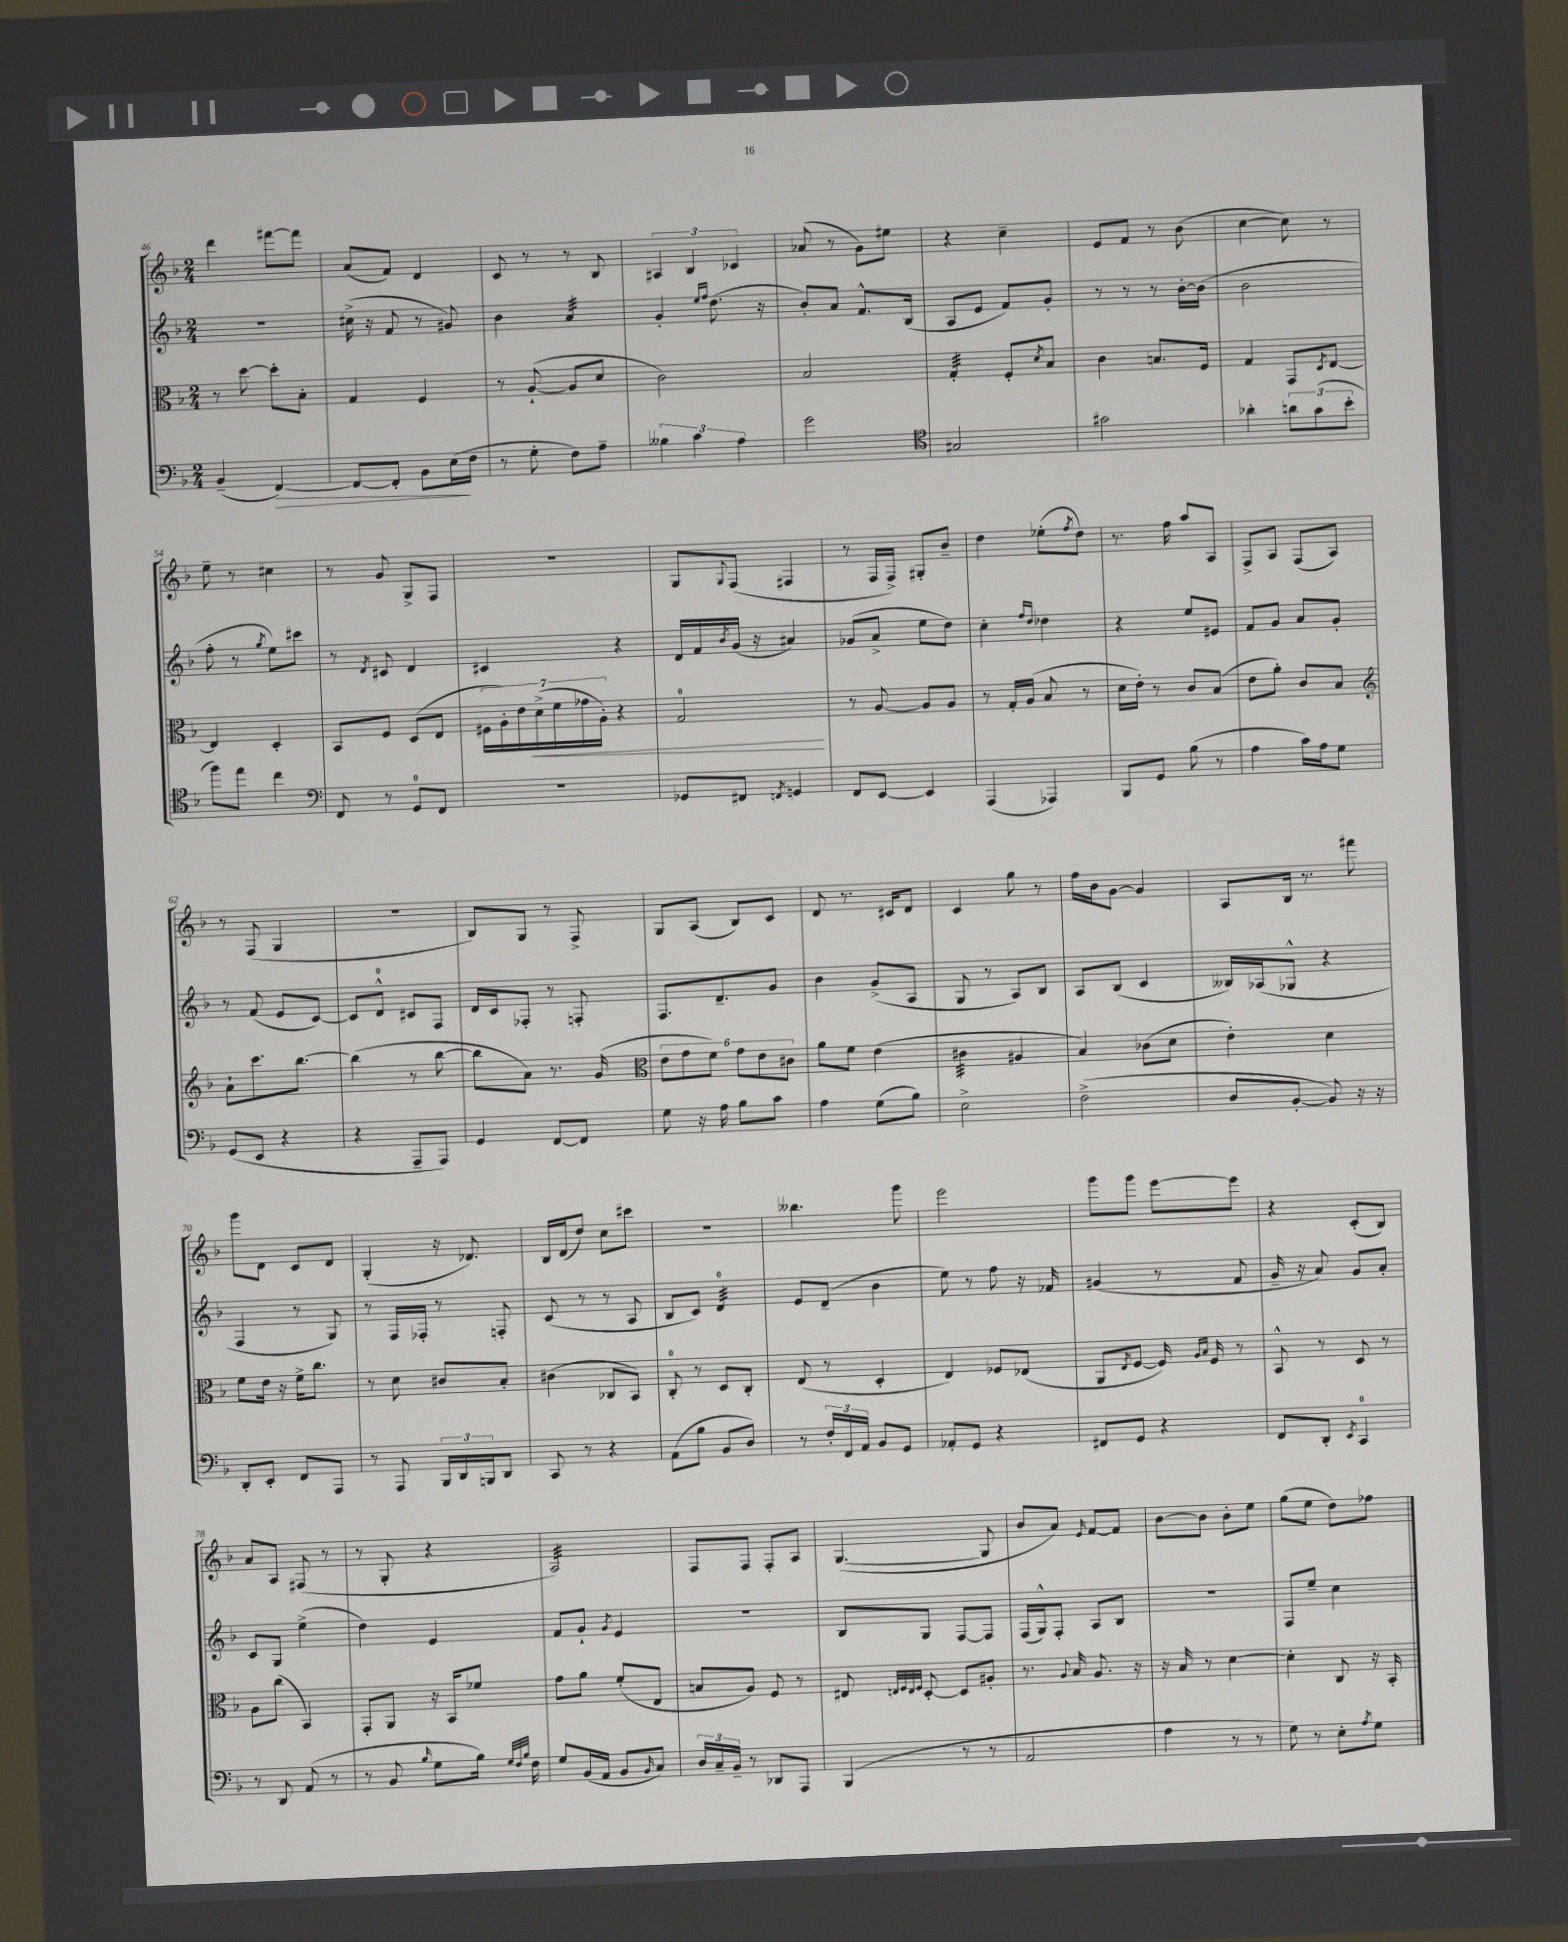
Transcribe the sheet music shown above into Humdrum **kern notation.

**kern	**kern	**kern	**kern
*staff4	*staff3	*staff2	*staff1
*clefF4	*clefC3	*clefG2	*clefG2
*k[b-]	*k[b-]	*k[b-]	*k[b-]
*M2/4	*M2/4	*M2/4	*M2/4
(4BB-~	8r	2r	4ddd
.	[8dd	.	.
[4FF)	8dd']	.	[8fff#
.	8B-'	.	8fff#]
=	=	=	=
8FF_	4G	(16cc#^	(8a
.	.	16r	.
8FF']	.	8f	8f)
8BB-	4F	8r	4d
(16E	.	8g#)	.
16F	.	.	.
=	=	=	=
8r	8r	4b-	8c
8G'	([8A`	.	8r
8F)	8A]	4a	8r
8A~	8d	.	8B-
=	=	=	=
6B--	2c)	4g'	6A#
6c	.	.	6B-
.	.	16qqee	.
.	.	16qqff	.
.	.	(8.dd	.
6A	.	.	6c-
.	.	16r	.
=	=	=	=
2g	2B-	8b-')	(8a-
.	.	8a	8r
.	.	8.f^^	8g)
.	.	.	8ee#
.	.	(16B-	.
=	=	=	=
*clefC4	*	*	*
2G#	4G'	8A	4r
.	.	8e	.
.	8F'	8f)	4cc~
.	8qd	.	.
.	8B-	8g'	.
=	=	=	=
2g#	4c	8r	8e
.	.	8r	8f
.	8.B	8r	8r
.	.	[16b-'	(8b-
.	16F	(16b-]	.
=	=	=	=
4a-'	4G	2b-	[4cc
12a	8GG	.	8cc])
(12g	.	.	.
.	8qD	.	.
.	[8E	.	8r
12b-'	.	.	.
=	=	=	=
8ff)	4E]	8ff'	8ee~
8ee	.	8r	8r
.	.	8qgg	.
4cc	4D'	8ee)	4cc#
.	.	8ccc#	.
=	=	=	=
*clefF4	*	*	*
8FF	8BB-	8r	8r
.	.	8qd	.
8r	8F	8c#	8g
8GG	(8D	4d	8G^
8FF	8E	.	8F
=	=	=	=
2r	28F#	4c#	2r
.	28A')	.	.
.	28e	.	.
.	(28d^	.	.
.	28f	.	.
.	28g-	.	.
.	28A')	.	.
.	4r	4r	.
=	=	=	=
8GG-	2G	16d	8G
.	.	16f	.
.	.	8qb-	8qqG
8FF#	.	(16g	(8F
.	.	16r	.
8qFF	.	.	.
4GG	.	4a#)	4F#
=	=	=	=
8FF	8r	(8g-	8r
[8EE	[8A	8a^	16F
.	.	.	16F^)
4EE]	8A]	8ee	8G#'
.	8A	8dd)	8b-~
=	=	=	=
(4AAA	8r	4cc'	4dd
.	16G'	.	.
.	(16A	.	.
.	.	16qqff	.
.	.	16qqdd	.
4AAA-)	8B-	4dd-	(8ee-'
.	.	.	8qff
.	8r	.	8dd)
=	=	=	=
8BBB-	16d	4r	8.r
.	16e')	.	.
8GG	8r	.	.
.	.	.	16ff
(8B-	8c	8ee	8aa
8r	(8B-	8e#	8A
=	=	=	=
4A	8e	8f	8F^
.	8a')	8g	8A
16c)	8c	8a	(8F
16A	.	.	.
8G	8B-	8g'	8A)
=	=	=	=
*	*clefG2	*	*
(8GG	8a`	8r	8r
8EE	8.ccc	(8f	(8F
4r	.	8e	4G
.	[8.bb-	.	.
.	.	[8c)	.
=	=	=	=
4r	(4bb-]	8c]	2r
.	.	8d^^	.
8AAA~	8r	8c#	.
8AAA)	[8bb-	8F	.
=	=	=	=
4GG	8bb-]	16d	8B-)
.	.	16c	.
.	8a)	8F-'	8G
[8FF	8.r	8r	8r
8FF]	.	8F'	8F^
.	(16g	.	.
=	=	=	=
*	*clefC3	*	*
8G	12e	8.F	8G
.	12g	.	.
16r	.	.	(8A
.	12f)	.	.
16A	.	8.d~	.
8B-	12g	.	8B-)
.	12e	.	.
8c	.	8g	8c
.	12c#	.	.
=	=	=	=
4A	8a	4b-	8d
.	8f	.	8.r
(8G	(4e	(8g^	.
.	.	.	16c#
8B-)	.	8A	8d
=	=	=	=
2E^	4c#	8G	4c
.	.	8r	.
.	4A#	8A)	8gg
.	.	8B-	8r
=	=	=	=
(2F^	4B-)	8A	16ff
.	.	.	16b-
.	.	(8B-	[8g
.	(8c-	4c	4g]
.	8d	.	.
=	=	=	=
8D	4e')	16B--)	8A
.	.	(16A-	.
[8BB-'	.	8G-^^	16B-
.	.	.	8.r
8BB-])	4d	4r	.
16r	.	.	8fff#
16r	.	.	.
=	=	=	=
8DD'	8f	4F	8ggg
8EE'	16e	.	8d
.	16r	.	.
8FF	16f^	8r	8c
.	8.cc	.	.
8AAA	.	8G)	8d
=	=	=	=
8r	8r	8r	(4G'
8AAA	8d	16F	.
.	.	16F-'	.
24BBB-	8c#	8r	16r
24DD	.	.	.
.	.	.	8.d-)
24BBB	.	.	.
8DD	8B-'	8F'	.
=	=	=	=
8CC	(4c#	(8c	16B-
.	.	.	(16d
8r	.	8r	8dd)
4r	8C-	8r	8cc
.	8BB-)	8A	8ccc#
=	=	=	=
(8AA	8C'	8B-	2r
8B-	8r	8c)	.
8BB-	8D	4d	.
8D)	8C'	.	.
=	=	=	=
8r	(8E	8e	4.bb--
24F'	8r	(8d~	.
24FF	.	.	.
24AA	.	.	.
8BB-	4D'	4b-	.
8GG	.	.	8ggg
=	=	=	=
8AA-'	4E)	8ee)	2eee
8GG	.	8r	.
4r	8F-	8ff	.
.	(8E-	16r	.
.	.	16f-	.
=	=	=	=
8FF#	8AA	(4g#	8ggg
.	8qE	.	.
8GG	[8F	.	8ggg
4r	16F])	8r	[8eee
.	16qqA	.	.
.	16qqB-	.	.
.	16F	.	.
.	8r	8f	8eee]
=	=	=	=
8FF	8BB-^^	16g~	4r
.	.	16r	.
8DD'	8r	8a)	.
8qEE	.	.	.
4CC	8D	8g	(8c'
.	8r	8a'	8B-)
=	=	=	=
8r	8A	8c	8a
8DD	(8cc	8G	8A
(8AA	4BB-)	(4ee^	(8F#
8r	.	.	8r
=	=	=	=
8r	8GG'	4dd)	8r
8BB-	8AA	.	8G'
16qqB-	.	.	.
8G	16r	4e	4r
.	16BB-	.	.
16B-)	8f-	.	.
32qqG	.	.	.
32qqF	.	.	.
32qqB-	.	.	.
16F	.	.	.
=	=	=	=
8G	8g	8f	2A)
(16BB-	8a	8g`	.
16AA	.	.	.
.	.	8qg	.
8BB-	(8f'	4e	.
16qqBB-	.	.	.
8C)	8E	.	.
=	=	=	=
24D	8B	2r	8F
24C~	.	.	.
24BB-~	.	.	.
8r	8A)	.	8F
8DD-	8F	.	8F'
8AAA	8r	.	8A
=	=	=	=
(4BBB-	8E#	8B-	([4.G
.	32qqE	.	.
.	32qqF	.	.
.	32qqE	.	.
.	32qqF	.	.
.	[8D'	8G	.
8r	8D]	[8F	.
8r	8A#'	8F]	8G]
=	=	=	=
2AA	8.r	(16F	8b-
.	.	16G^^)	.
.	.	8F'	8a)
.	8qqA	.	.
.	16B-	.	.
.	.	.	16qqe
.	8.A	8A	[8f
.	.	8B-	8f]
.	16r	.	.
=	=	=	=
4A	16r	2r	[8b-
.	16B-	.	.
.	8r	.	8b-]
8r	[4d	.	8b-'
8r	.	.	8ee
=	=	=	=
8G)	4d']	8F	(8gg
8r	.	8ee~	8ee
8E'	8C	4cc	8dd)
8qA	.	.	.
8G	16r	.	8ff-
.	16BB-'	.	.
==	==	==	==
*-	*-	*-	*-
